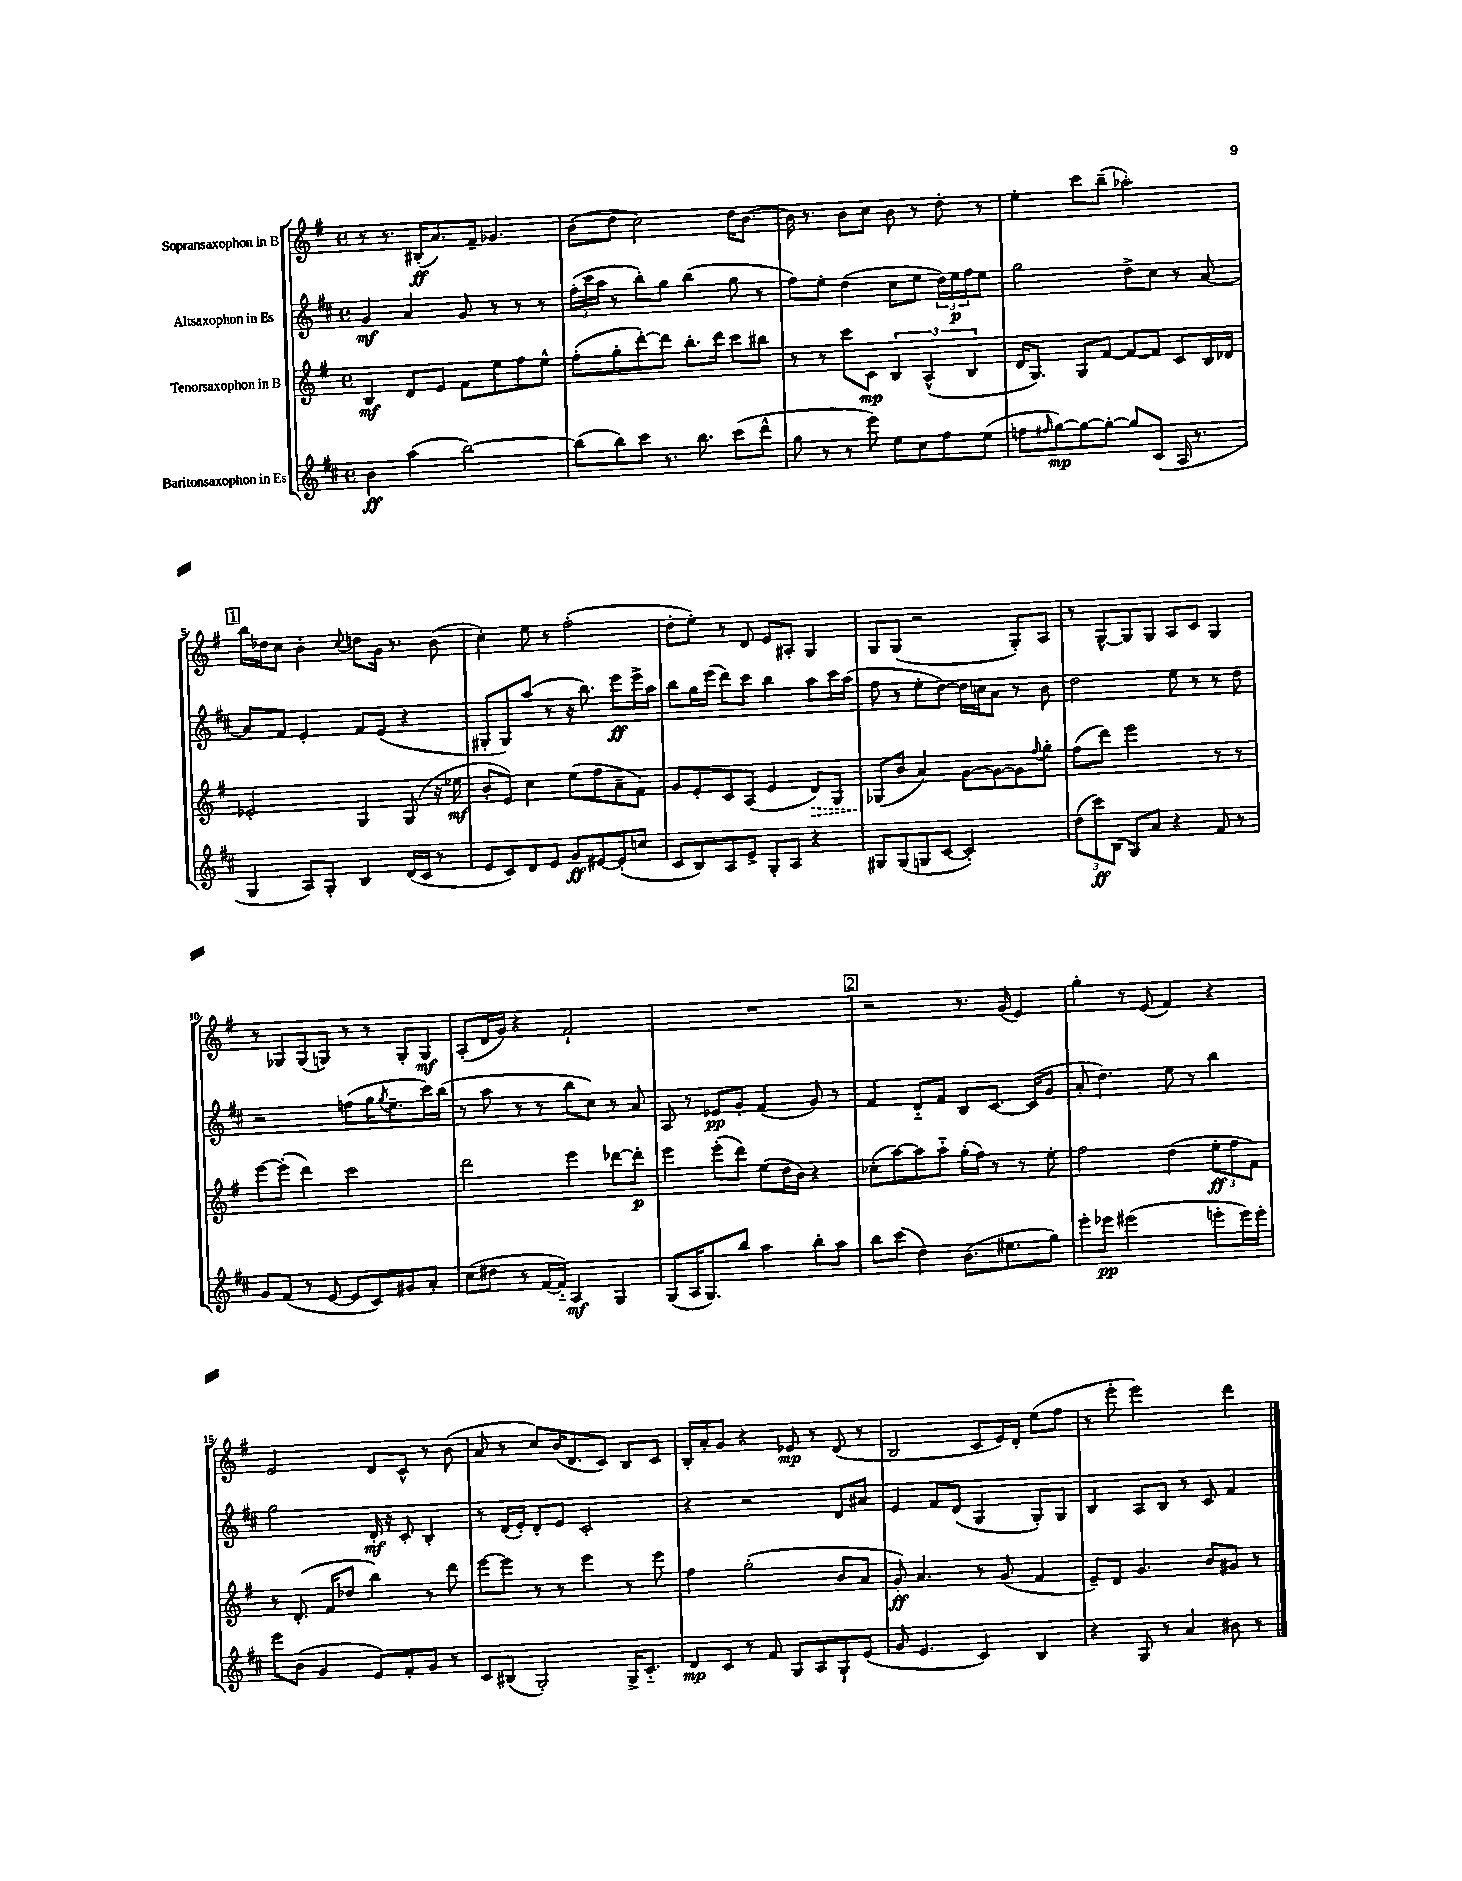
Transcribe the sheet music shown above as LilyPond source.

<<
\new StaffGroup <<
\new Staff = "s0" \with { instrumentName = "Sopransaxophon in B" } {
    \clef treble \key g \major \defaultTimeSignature \time 4/4
    r8 r8. bis16-.\ff( a'8.) fis'16-- ges'4. |
    b'8( d''8 c''2) d''16 b'8.~ |
    b'16 r8. b'8 c''8 b'8 r8 d''8-. r8 |
    e''4-. c'''8 b''8--( aes''2-.) |
    \mark \markup { \box "1" } b''16 des''16 c''8 b'4-. \appoggiatura { c''8 } d''8 g'16 r8. b'8( |
    c''4-.) e''8 r8 fis''2-.( |
    d''8-. e''8-.) r8 d'8 e'8 ais8-. g4 |
    g8 g8( r2 g8-.) a8 |
    r8 g8~-^ g8 g8 a8 c'8 g4 |
    r8 ges8 ges8( g8) r8 r8 g8-. g8\mf |
    a8-.( d'16 g'16) r4 fis'2-! |
    R1 |
    \mark \markup { \box "2" } r2 r8. g'16( e'4) |
    g''4-. r8 e'8( fis'4) r4 |
    e'2 d'8 c'8-^ r8 b'8( |
    a'8 r8 c''8) b'16( d'8. c'8) b8 c'8 |
    b16-. a'16-. g'8 r4 ees'8\mp r8 d'8( r8 |
    b2 c'8 e'16) d'16-. e''8( fis''8 |
    r8 e'''8-. e'''2) d'''4 \bar "|." |
}
\new Staff = "s1" \with { instrumentName = "Altsaxophon in Es" } {
    \clef treble \key d \major \defaultTimeSignature \time 4/4
    g'4\mf a'4 g'8 r8 r8 r8 |
    \tuplet 3/2 { fis''16-.( cis'''16 a''16 } r8 b''8-.) g''8 b''4( g''8 r8 |
    fis''8) e''8-. d''4( cis''8 e''8 \tuplet 3/2 { d''16) e''16\p fis''16 } e''8 |
    g''2 d''8-> cis''8 r8 a'8~ |
    \mark \markup { \box "1" } a'8 fis'8 e'4-. fis'8 e'8( r4 |
    gis8-. gis8) a''8( r8 r16 b''8.) e'''8\ff e'''16-> a''16 |
    b''8 g''16 e'''16( d'''8) cis'''8 b''4 a''8 cis'''16 a''16( |
    fis''8 r8 e''8-. d''8~) d''16 c''16 a'8 r8 b'8 |
    d''2 e''8 r8 r8 d''8 |
    r2 f''8( g''16 \acciaccatura { g''8 } e''8.-- cis'''16) b''16( |
    r8 a''8 r8 r8 b''8 cis''8) r8 a'8 |
    a8 r8 ees'8\pp g'8-. fis'4( g'8) r8 |
    \mark \markup { \box "2" } fis'4 d'8-_ fis'8 b8 cis'8.~ cis'16( g'8 |
    a'8-. d''4.) e''8 r8 b''4 |
    g''2 d'16-.\mf r16 cis'8-. b4-. |
    r8 d'16( e'16-.) d'8-. e'8 cis'2-. |
    r4 r2 d'8 ais'8 |
    e'4 fis'8 d'8( g4 g8-.) g8 |
    b4 a8 b8 r8 cis'8 fis'4 \bar "|." |
}
\new Staff = "s2" \with { instrumentName = "Tenorsaxophon in B" } {
    \clef treble \key g \major \defaultTimeSignature \time 4/4
    b4\mf d'8 e'8 fis'8 e''8 fis''8 e''8-^ |
    fis''8-.( g''8-. d'''8~-.) d'''8 b''8.-. d'''16 c'''8 bis''8 |
    r8 r8 c'''8 c'8\mp \tuplet 3/2 { b4 a4-^( b4 } |
    d'16 g8.) g8 fis'8~ fis'8~ fis'8 c'8 b16 des'16 |
    \mark \markup { \box "1" } ees'2-. g4 g8( r16 ees''16\mf |
    b'8-. e'8) c''4 e''8( fis''8 a'8-- fis'8) |
    g'8 e'8-. c'8 a8( e'4 \once \override Hairpin.style = #'dashed-line d'8\>) g8 |
    ges8\!( b'8 a'4) g'8~ g'8~ g'8 \appoggiatura { fis''8 } g''8-. |
    fis''8( d'''8) e'''2 r8 r8 |
    e'''8~ e'''8-.( d'''4) c'''2 |
    d'''2 e'''4 des'''8~ des'''8-.\p |
    e'''4 e'''8-.( d'''8) e''8( d''16 b'16) r4 |
    \mark \markup { \box "2" } ces''8-.( a''8~) a''8 a''8-_ g''16-.( fis''16) r8 r8 e''8-. |
    fis''2 d''4( \tuplet 3/2 { e''8-.\ff fis''8 fis'8) } |
    r8 d'8.-.( fis'16 des''8 b''4) r8 d'''8 |
    e'''8~ e'''8 r8 r8 e'''4 r8 e'''8 |
    fis''4 g''2-.( b'8 a'8 |
    g'8-.\ff) a'4. r8 g'8( fis'4 |
    e'8--) d'8 g'4. b'8 gis'8 r8 \bar "|." |
}
\new Staff = "s3" \with { instrumentName = "Baritonsaxophon in Es" } {
    \clef treble \key d \major \defaultTimeSignature \time 4/4
    b'4\ff a''4( b''2~) |
    b''8( b''8) cis'''8 r8. b''8. cis'''8( d'''8-^ |
    g''8 r8 r8 e'''8) e''8 cis''8 fis''8 e''8( |
    f''8 \grace { fis''16 } g''8~\mp) g''8~ g''8~-. g''8 cis'8( a16 r8. |
    \mark \markup { \box "1" } g4 a8) g8-. b4 d'16( cis'16 r8 |
    e'8 cis'8) d'8 e'8 g'8\ff eis'8~ eis'8-.( c''8 |
    cis'8 b8) a8 e'8-> g8-. a8 r4 |
    gis8 gis8( g8 cis'8~ cis'2-.) |
    \tuplet 3/2 { d''8( cis'''8\ff) b8( } g8) a'8 r4 fis'8 r8 |
    g'8 fis'8( r8 e'8~ e'8 cis'8) gis'8 a'8-. |
    cis''8( dis''8 r8 fis'16~ fis'16-_) a4\mf g4 |
    g8( a16 g8.) b''8 a''4 b''8-. a''8 |
    \mark \markup { \box "2" } b''8 cis'''8( d''4) b'8.( eis''8. g''8) |
    e'''8-. ees'''8\pp eis'''2( e'''8-. e'''16) e'''16-. |
    e'''8 b'8( g'4 e'8) fis'8-. g'8 r8 |
    cis'8 bis8( g2-.) g16-> cis'8.-_ |
    d'8\mp cis'8 r8 fis'8 g8 a8 g8-! e'8( |
    g'8 e'4. cis'4) b4 |
    r4 g8 r8 a'4 bis'8 r8 \bar "|." |
}
>>
>>
